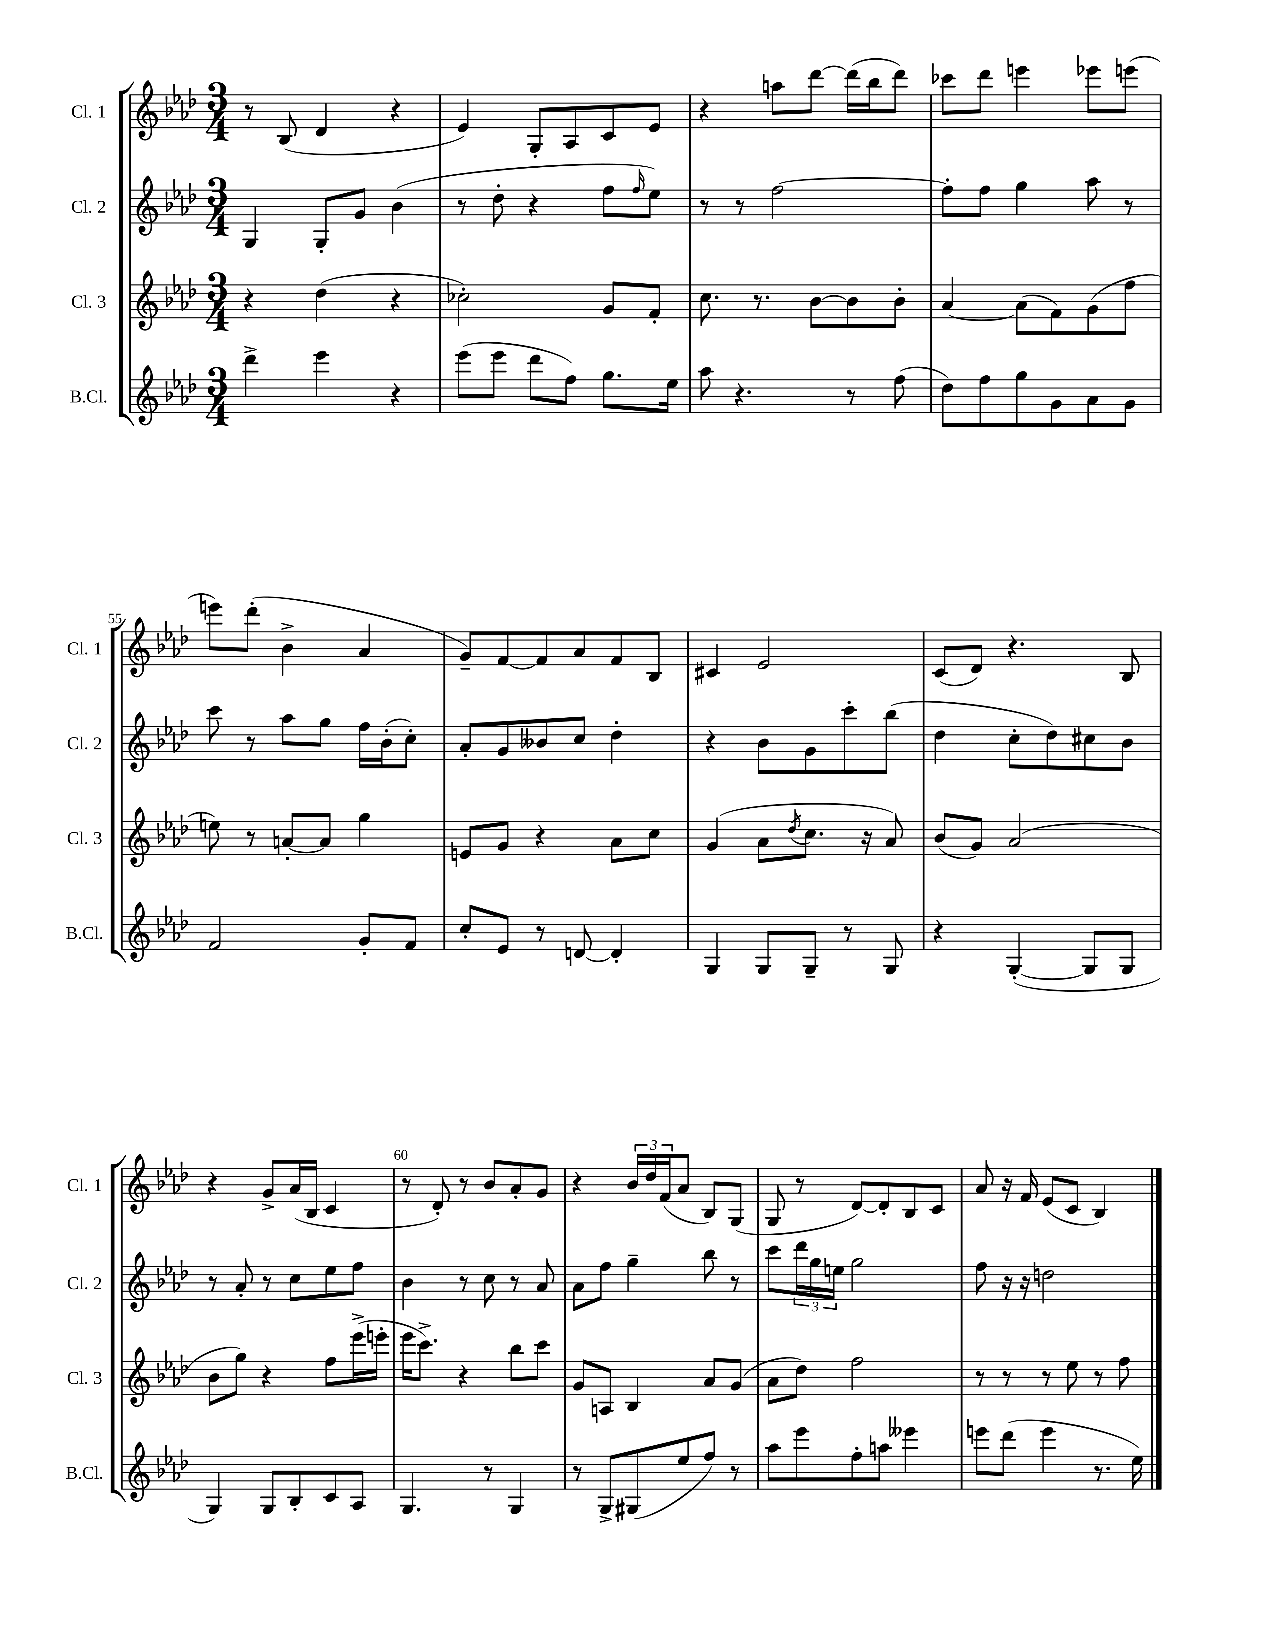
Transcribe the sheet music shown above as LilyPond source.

<<
\new StaffGroup <<
\new Staff = "s0" \with { instrumentName = "Cl. 1" shortInstrumentName = "Cl. 1" } {
    \clef treble \key aes \major \numericTimeSignature \time 3/4
    r8 bes8( des'4 r4 |
    ees'4) g8-. aes8 c'8 ees'8 |
    r4 a''8 des'''8~ des'''16( bes''16 des'''8) |
    ces'''8 des'''8 e'''4 ees'''8 e'''8( |
    e'''8) des'''8-.( bes'4-> aes'4 |
    g'8--) f'8~ f'8 aes'8 f'8 bes8 |
    cis'4 ees'2 |
    c'8( des'8) r4. bes8 |
    r4 g'8-> aes'16( bes16 c'4 |
    r8 des'8-.) r8 bes'8 aes'8-. g'8 |
    r4 \tuplet 3/2 { bes'16 des''16 f'16( } aes'8 bes8) g8( |
    g8 r8 des'8~) des'8-. bes8 c'8 |
    aes'8 r16 f'16 ees'8( c'8 bes4) \bar "|." |
}
\new Staff = "s1" \with { instrumentName = "Cl. 2" shortInstrumentName = "Cl. 2" } {
    \clef treble \key aes \major \numericTimeSignature \time 3/4
    g4 g8-. g'8 bes'4( |
    r8 des''8-. r4 f''8 \grace { f''16 } ees''8) |
    r8 r8 f''2~ |
    f''8-. f''8 g''4 aes''8 r8 |
    c'''8 r8 aes''8 g''8 f''16 bes'16-.( c''8-.) |
    aes'8-. g'8 beses'8 c''8 des''4-. |
    r4 bes'8 g'8 c'''8-. bes''8( |
    des''4 c''8-. des''8) cis''8 bes'8 |
    r8 aes'8-. r8 c''8 ees''8 f''8 |
    bes'4 r8 c''8 r8 aes'8 |
    aes'8 f''8 g''4-- bes''8 r8 |
    c'''8 \tuplet 3/2 { des'''16 g''16 e''16 } g''2 |
    f''8 r16 r16 d''2 \bar "|." |
}
\new Staff = "s2" \with { instrumentName = "Cl. 3" shortInstrumentName = "Cl. 3" } {
    \clef treble \key aes \major \numericTimeSignature \time 3/4
    r4 des''4( r4 |
    ces''2-.) g'8 f'8-. |
    c''8. r8. bes'8~ bes'8 bes'8-. |
    aes'4~ aes'8( f'8) g'8( f''8 |
    e''8) r8 a'8~-. a'8 g''4 |
    e'8 g'8 r4 aes'8 c''8 |
    g'4( aes'8 \acciaccatura { des''8 } c''8. r16 aes'8) |
    bes'8( g'8) aes'2( |
    bes'8 g''8) r4 f''8 ees'''16->( e'''16-. |
    ees'''16 c'''8.->) r4 bes''8 c'''8 |
    g'8 a8 bes4 aes'8 g'8( |
    aes'8 des''8) f''2 |
    r8 r8 r8 ees''8 r8 f''8 \bar "|." |
}
\new Staff = "s3" \with { instrumentName = "B.Cl." shortInstrumentName = "B.Cl." } {
    \clef treble \key aes \major \numericTimeSignature \time 3/4
    des'''4-> ees'''4 r4 |
    ees'''8( ees'''8 des'''8 f''8) g''8. ees''16 |
    aes''8 r4. r8 f''8( |
    des''8) f''8 g''8 g'8 aes'8 g'8 |
    f'2 g'8-. f'8 |
    c''8-. ees'8 r8 d'8~ d'4-. |
    g4 g8 g8-- r8 g8 |
    r4 g4~-.( g8 g8 |
    g4) g8 bes8-. c'8 aes8 |
    g4. r8 g4 |
    r8 g8-> gis8( ees''8 f''8) r8 |
    aes''8 ees'''8 f''8-. a''8 eeses'''4 |
    e'''8 des'''8( e'''4 r8. ees''16) \bar "|." |
}
>>
>>
\layout { \context { \Score currentBarNumber = #51 \override BarNumber.break-visibility = ##(#f #t #t) barNumberVisibility = #(every-nth-bar-number-visible 5) } }
